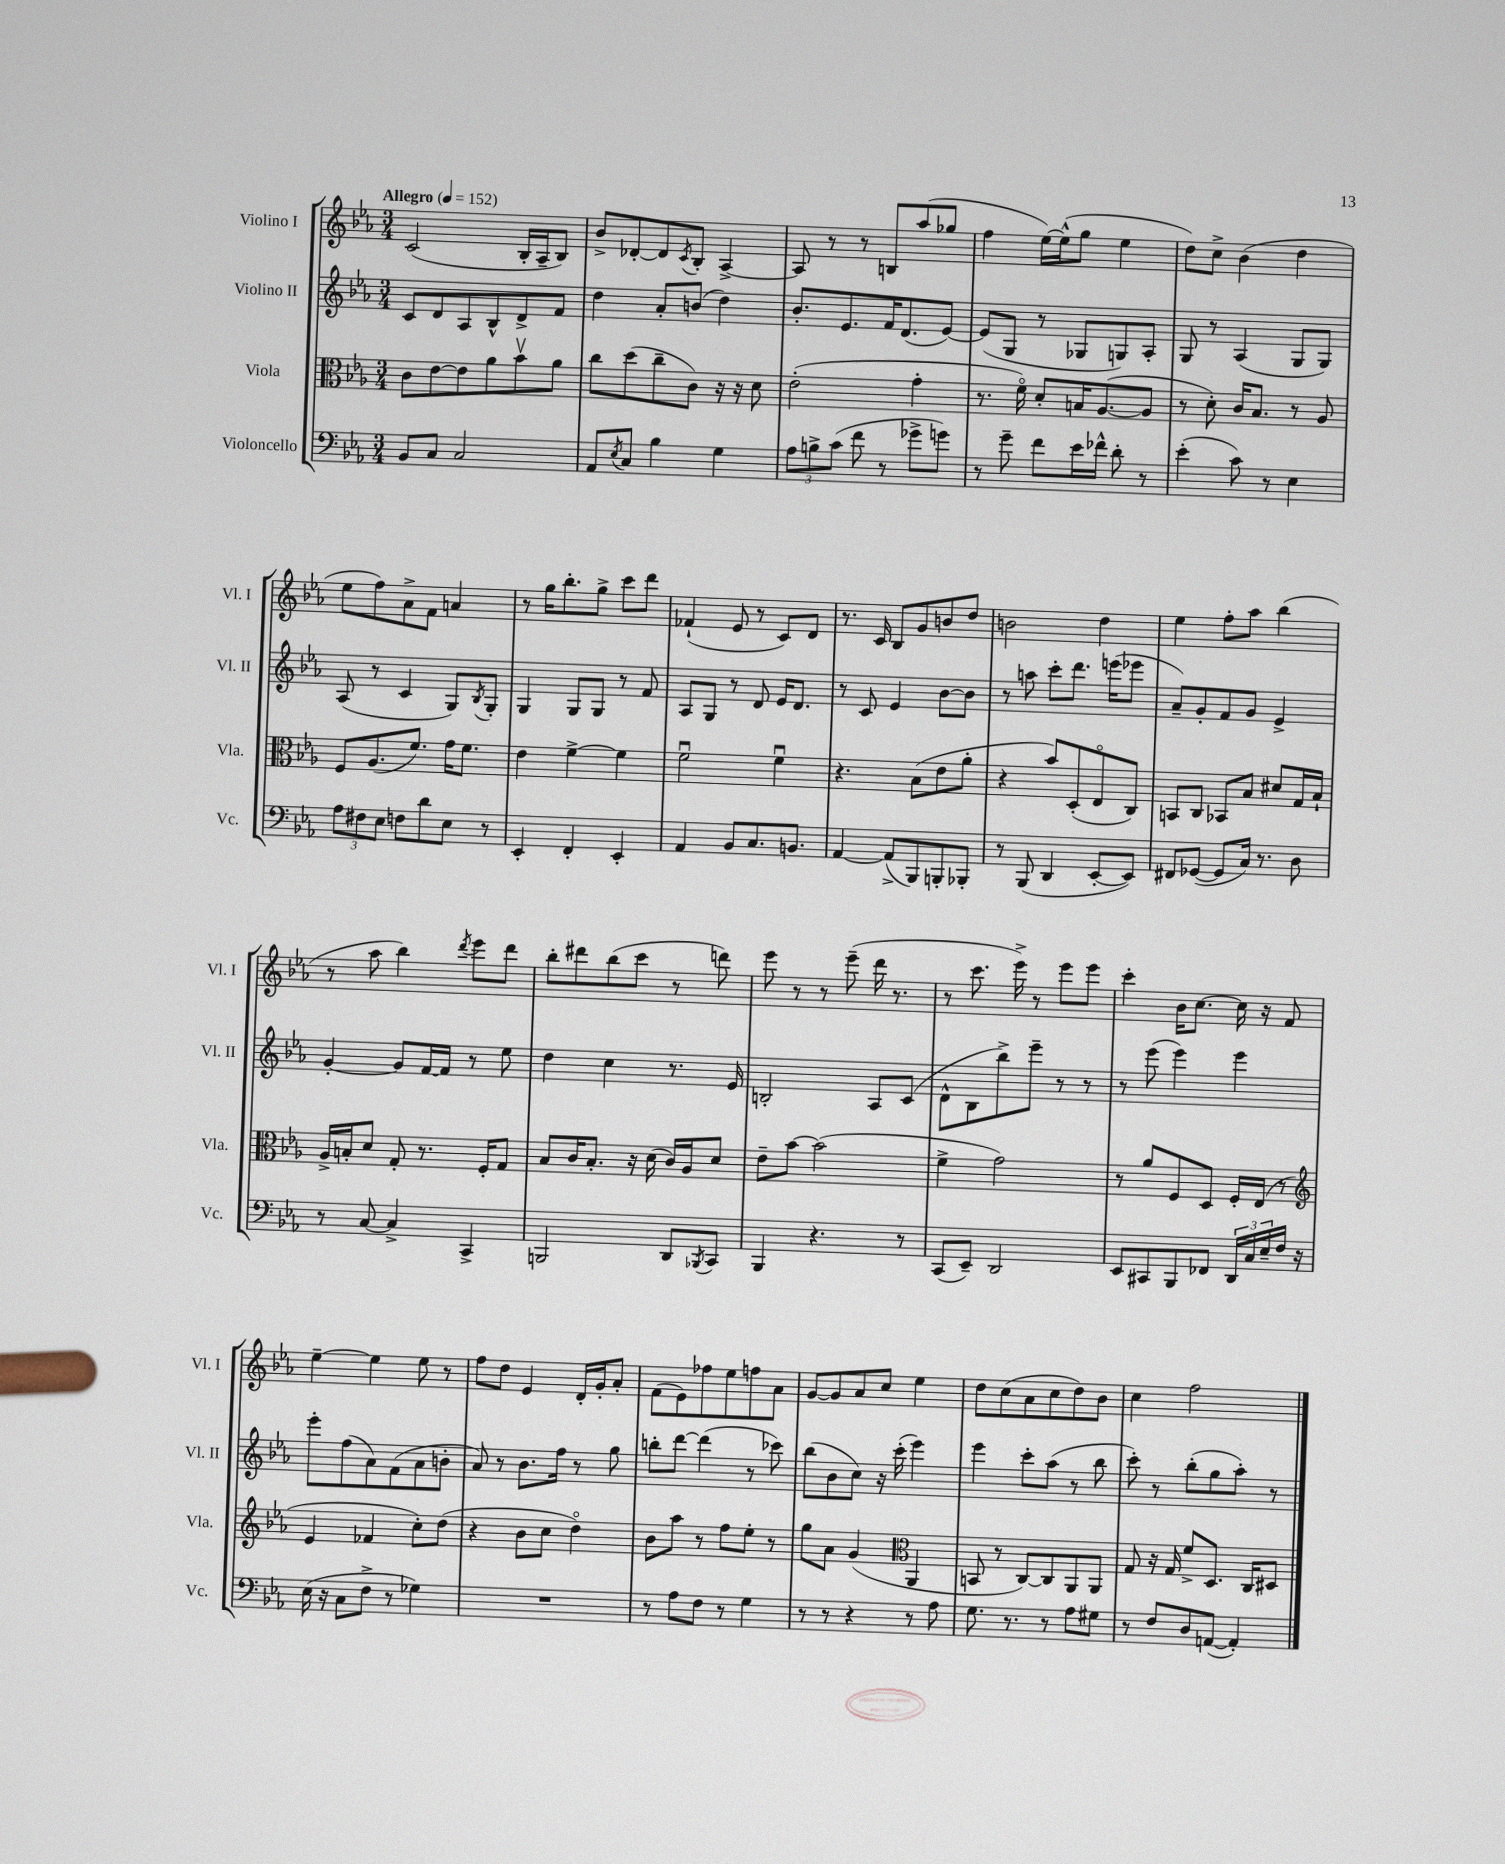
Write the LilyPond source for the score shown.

<<
\new StaffGroup <<
\new Staff = "s0" \with { instrumentName = "Violino I" shortInstrumentName = "Vl. I" } {
    \clef treble \key ees \major \numericTimeSignature \time 3/4 \tempo "Allegro" 4 = 152
    c'2( bes16-. aes16-- bes8) |
    bes'8-> des'8~-. des'8 \acciaccatura { c'8 } bes8-. aes4~-> |
    aes8 r8 r8 b8 aes''8( ges''8 |
    f''4 ees''16~) ees''16-^( g''8 ees''4 |
    d''8) c''8-> bes'4( d''4 |
    ees''8 f''8) aes'8-> f'8 a'4 |
    r8 g''16 bes''8.-. g''8-> c'''8 d'''8 |
    fes'4-!( ees'8 r8 c'8) d'8 |
    r8. c'16 bes8 g'8 b'8 d''8 |
    b'2 d''4 |
    ees''4 f''8-. aes''8 bes''4( |
    r8 aes''8 bes''4) \acciaccatura { d'''8 } ees'''8 d'''8 |
    bes''8-. dis'''8 bes''8( c'''8 r8 d'''8) |
    ees'''8 r8 r8 ees'''8--( d'''16 r8. |
    r8 c'''8. ees'''16->) r8 ees'''8 ees'''8 |
    c'''4-. bes'16 c''8.~ c''16 r16 f'8 |
    ees''4~-- ees''4 ees''8 r8 |
    f''8 d''8 ees'4 d'16-. g'16-. aes'8-. |
    f'8( ees'8) fes''8 ees''8 f''8 aes'8 |
    g'8~ g'8 aes'8 c''8 ees''4 |
    d''8 c''8( aes'8 c''8 d''8) bes'8 |
    c''4 f''2 \bar "|." |
}
\new Staff = "s1" \with { instrumentName = "Violino II" shortInstrumentName = "Vl. II" } {
    \clef treble \key ees \major \numericTimeSignature \time 3/4
    c'8 d'8 aes8 bes8-^ d'8-> f'8 |
    d''4 aes'8-. b'8( d''4) |
    bes'8.-. ees'8. f'16 d'8.( ees'8~) |
    ees'8( g8 r8 ges8 g8) aes8-. |
    g8 r8 aes4( g8 g8) |
    aes8( r8 c'4 g8) \acciaccatura { bes8 } g8-. |
    g4 g8 g8 r8 f'8 |
    aes8 g8 r8 d'8 ees'16 d'8. |
    r8 c'8 ees'4 bes'8~ bes'8 |
    r8 a''8 c'''8-. d'''8. e'''16( ees'''8 |
    aes'8--) g'8-. f'8 g'8 ees'4-> |
    g'4~-. g'8 f'16~ f'16 r8 ees''8 |
    d''4 c''4 r8. ees'16 |
    b2-. aes8 c'8( |
    d'8-^ bes8 bes''8->) ees'''8-- r8 r8 |
    r8 ees'''8( ees'''4) ees'''4 |
    ees'''8-. f''8( aes'8) f'8( aes'8 b'8-. |
    aes'8) r8 bes'8. f''16 r8 g''8 |
    b''8-. d'''8~ d'''4( r8 ces'''8) |
    bes''8( bes'8 c''8) r16 c'''16-.( ees'''4) |
    ees'''4 c'''8-. aes''8( r8 bes''8 |
    c'''8-.) r8 bes''8-.( g''8 aes''8-.) r8 \bar "|." |
}
\new Staff = "s2" \with { instrumentName = "Viola" shortInstrumentName = "Vla." } {
    \clef alto \key ees \major \numericTimeSignature \time 3/4
    c'8 ees'8~ ees'8 aes'8 bes'8\upbow aes'8 |
    c''8 d''8( c''8-- c'8) r16 r16 d'8 |
    ees'2-.( g'4-. |
    r8. f'16\flageolet) d'8-. b16 aes8.~( aes8 |
    r8 d'8-.) c'16 bes8. r8 aes8 |
    f8 aes8.( f'8.) g'16 f'8. |
    ees'4 f'4~-> f'4 |
    f'2\downbow f'4\downbow |
    r4. bes8( ees'8 aes'8-. |
    r4 bes'8) d8-.( ees8\flageolet c8) |
    b,8 c8 bes,8 bes8 dis'8 g16 bes16-! |
    aes16-> b16-. d'8 g8-. r8. f16-. g8 |
    bes8 c'16 bes8.-. r16 d'16( c'16) aes16 d'8 |
    ees'8-- bes'8~ bes'2( |
    f'4-> g'2) |
    r8 aes'8 f8 d8 f16-. ees16( r8 |
    \clef treble ees'4 fes'4 c''8-.) d''8( |
    r4 bes'8 c''8 d''4\flageolet) |
    bes'8 aes''8 r8 f''8 ees''8-. r8 |
    g''8 aes'8 g'4( \clef alto aes,4 |
    b,8 r8 c8~) c8 aes,8 aes,8 |
    g8 r16 g16 f'8-> d8. c16 dis8 \bar "|." |
}
\new Staff = "s3" \with { instrumentName = "Violoncello" shortInstrumentName = "Vc." } {
    \clef bass \key ees \major \numericTimeSignature \time 3/4
    bes,8 c8 c2 |
    aes,8 \acciaccatura { ees8 } c8 bes4 g4 |
    \tuplet 3/2 { aes8 b8-> c'8( } f'8 r8 ges'8-> g'8) |
    r8 g'8-- f'8 ees'16 fes'16-^ d'8-. r8 |
    ees'4-.( c'8) r8 ees4 |
    \tuplet 3/2 { aes8 fis8 ees8 } f8 d'8 ees8 r8 |
    ees,4-. f,4-. ees,4-. |
    aes,4 bes,8 c8. b,8. |
    aes,4~ aes,8->( bes,,8) b,,8-. bes,,8-. |
    r8 bes,,8( d,4 ees,8~-. ees,8) |
    fis,8 ges,8~( ges,8 c16) r8. d8 |
    r8 c8~ c4-> c,4-> |
    b,,2 d,8 \acciaccatura { bes,,8 } c,8 |
    bes,,4 r4. r8 |
    c,8( ees,8--) d,2 |
    ees,8 cis,8 bes,,8 fes,8 \tuplet 3/2 { d,16 c16 ees16-- } f16 r16 |
    ees16( r16 c8 f8-> r8 ges4) |
    R2. |
    r8 aes8 f8 r8 g4 |
    r8 r8 r4 r8 aes8 |
    g8. r8. r8 aes8 gis8 |
    r8 f8 d8 a,8~( a,4-.) \bar "|." |
}
>>
>>
\layout { \context { \Score \remove "Bar_number_engraver" } }
